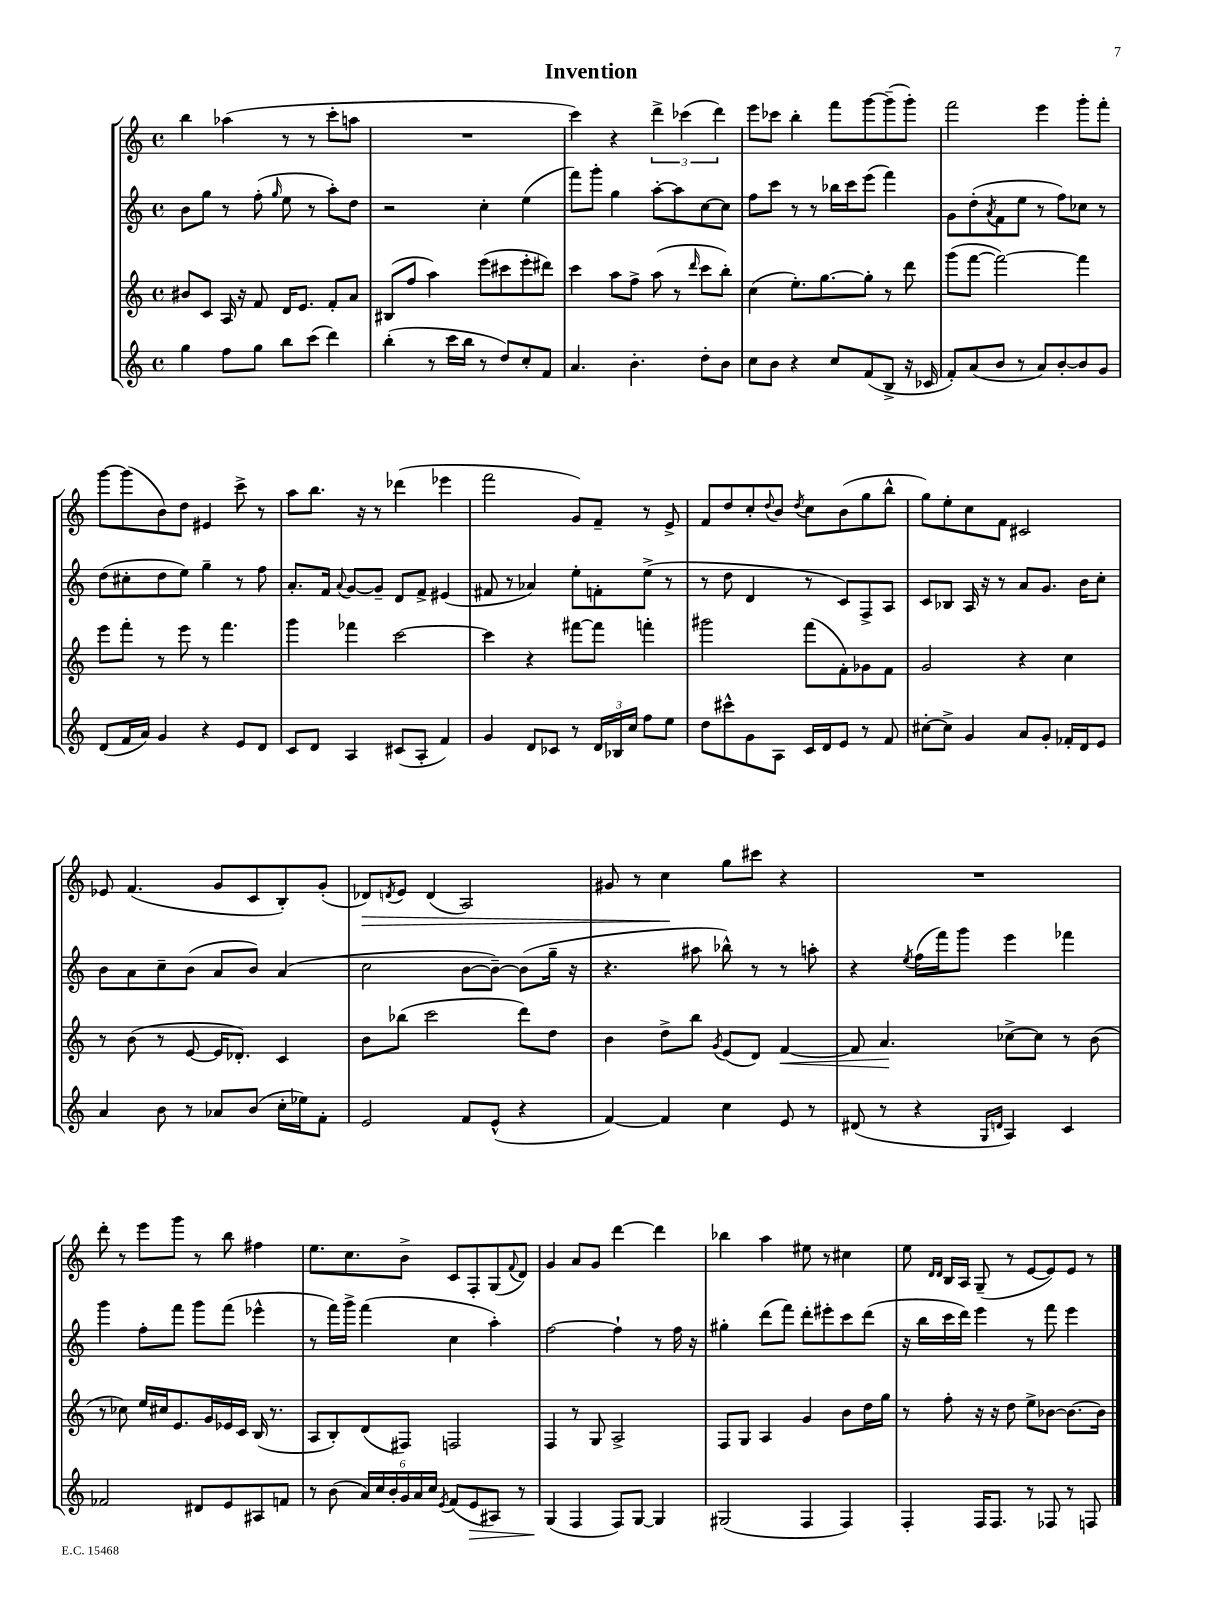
\header { title = "Invention" }
<<
\new StaffGroup <<
\new Staff = "s0" {
    \clef treble \key c \major \defaultTimeSignature \time 4/4
    b''4 aes''4( r8 r8 c'''8-. a''8 |
    R1 |
    c'''4) r4 \tuplet 3/2 { d'''4-> ces'''4( d'''4) } |
    e'''8 ces'''8 b''4-. f'''8 g'''8~ g'''8--( g'''8-.) |
    f'''2 e'''4 g'''8-. f'''8-. |
    g'''8~ g'''8( b'8) d''8 eis'4 c'''8-> r8 |
    a''8 b''8. r16 r8 des'''4( ees'''4 |
    f'''2 g'8) f'8-- r8 e'8-> |
    f'8 d''8 c''8-. \appoggiatura { d''8 } b'8 \acciaccatura { d''8 } c''8 b'8( g''8 b''8-^ |
    g''8) e''8-. c''8 f'8 cis'2 |
    ees'8 f'4.( g'8 c'8 b8-.) g'8-.( |
    des'8\>) \acciaccatura { d'8 } e'8 d'4( a2) |
    gis'8 r8 c''4\! g''8 cis'''8 r4 |
    R1 |
    d'''8-. r8 e'''8 g'''8 r8 b''8 fis''4 |
    e''8. c''8. b'8-> c'8 f8-. g8( \appoggiatura { f'8 } d'8) |
    g'4 a'8 g'8 d'''4~ d'''4 |
    bes''4 a''4 eis''8 r8 cis''4 |
    e''8 \grace { d'16 d'16 } b16 a16 g8--( r8 e'8~ e'8) e'8 r8 \bar "|." |
}
\new Staff = "s1" {
    \clef treble \key c \major \defaultTimeSignature \time 4/4
    b'8 g''8 r8 f''8-.( \grace { g''16 } e''8 r8 a''8-.) d''8 |
    r2 c''4-. e''4( |
    f'''8) g'''8-. g''4 a''8~-. a''8 c''8~ c''8 |
    f''8 c'''8 r8 r8 bes''16 c'''16 e'''8( f'''4) |
    g'8 d''8-.( \acciaccatura { a'8 } f'8 e''8 r8 f''8) ces''8 r8 |
    d''8( cis''8-. d''8 e''8) g''4-- r8 f''8 |
    a'8.-. f'16 \appoggiatura { a'8 } g'8~ g'8-- d'8 f'8-> eis'4( |
    fis'8 r8 aes'4) e''8-. f'8-. e''8->( r8 |
    r8 d''8 d'4 r8 c'8) f8-> a8 |
    c'8 bes8 a16 r16 r8 a'8 g'8. b'16 c''8-. |
    b'8 a'8 c''8-- b'8( a'8 b'8) a'4( |
    c''2 b'8~ b'8~--) b'8( g''16-- r16 |
    r4. ais''8 bes''8-^) r8 r8 a''8-. |
    r4 \acciaccatura { e''8 } f''16( f'''16) g'''8 e'''4 fes'''4 |
    g'''4 f''8-. f'''8 g'''8 f'''8( ees'''4-^ |
    r8 f'''16) g'''16-> f'''4( c''4 a''4-.) |
    f''2~ f''4-! r8 f''16 r16 |
    gis''4-. d'''8( f'''8) d'''8-. eis'''8-. c'''8 d'''8( |
    r16 b''16 c'''16 d'''16) e'''4 r8 f'''8 e'''4 \bar "|." |
}
\new Staff = "s2" {
    \clef treble \key c \major \defaultTimeSignature \time 4/4
    bis'8 c'8 a16 r16 f'8 d'16 e'8. f'8-. a'8 |
    bis8( f''8 a''4) e'''8( cis'''8 e'''8-. dis'''8) |
    c'''4 a''8 f''8-> a''8( r8 \grace { d'''16 } c'''8 b''8-.) |
    c''4( e''8.-.) g''8.~ g''8-. r8 d'''8 |
    g'''8( f'''8~ f'''2~) f'''4 |
    e'''8 f'''8-. r8 e'''8 r8 f'''4. |
    g'''4 fes'''4 c'''2~ |
    c'''4 r4 fis'''8~ fis'''8 f'''4-. |
    gis'''2 f'''8( f'8-.) ges'8 f'8 |
    g'2 r4 c''4 |
    r8 b'8( r8 e'8~ e'16 des'8.-.) c'4 |
    b'8 bes''8( c'''2 d'''8) d''8 |
    b'4 d''8-> b''8 \acciaccatura { g'8 } e'8( d'8) f'4~\< |
    f'8 a'4.\! ces''8~-> ces''8 r8 b'8( |
    r8 ces''8) e''16 cis''16 e'8. g'16 ees'16 c'16 b16( r8. |
    a8 b8-.) d'8( fis8) f2 |
    f4 r8 g8 a2-> |
    f8 g8 a4 g'4 b'8 d''16 g''16 |
    r8 f''8-. r16 r16 d''8 e''8-> bes'8~ bes'8.~ bes'16 \bar "|." |
}
\new Staff = "s3" {
    \clef treble \key c \major \defaultTimeSignature \time 4/4
    g''4 f''8 g''8 b''8 c'''8( d'''4) |
    b''4-.( r8 c'''16 b''16 r8 d''8) c''8-. f'8 |
    a'4. b'4.-. d''8-. b'8 |
    c''8 b'8 r4 c''8 f'8( b8-> r16 ces'16 |
    f'8-.) a'8( b'8 r8 a'8) b'8~-. b'8 g'8 |
    d'8( f'16 a'16) g'4 r4 e'8 d'8 |
    c'8 d'8 a4 cis'8( a8-. f'4) |
    g'4 d'8 ces'8 r8 \tuplet 3/2 { d'16 bes16 c''16 } f''8 e''8 |
    d''8 cis'''8-^ g'8 a8 c'16 d'16 e'8 r8 f'8 |
    cis''8~-. cis''8-> g'4 a'8 g'8-. fes'16-. d'16 e'8 |
    a'4 b'8 r8 aes'8 b'8( c''16-. ees''16) f'8-. |
    e'2 f'8 e'8-^( r4 |
    f'4~) f'4 c''4 e'8 r8 |
    dis'8( r8 r4 \grace { g16 d'16 } a4) c'4 |
    fes'2 dis'8 e'8 ais8 f'8 |
    r8 b'8( \tuplet 6/4 { a'16) c''16 b'16-. g'16 a'16 c''16 } \acciaccatura { e'8 } f'8( e'8\> ais8) r8 |
    g4\!( f4 f8) g8~ g4 |
    gis2( f4 f4) |
    f4-. f16 f8. r8 fes8 r8 f8 \bar "|." |
}
>>
>>
\layout { \context { \Score \remove "Bar_number_engraver" } }
